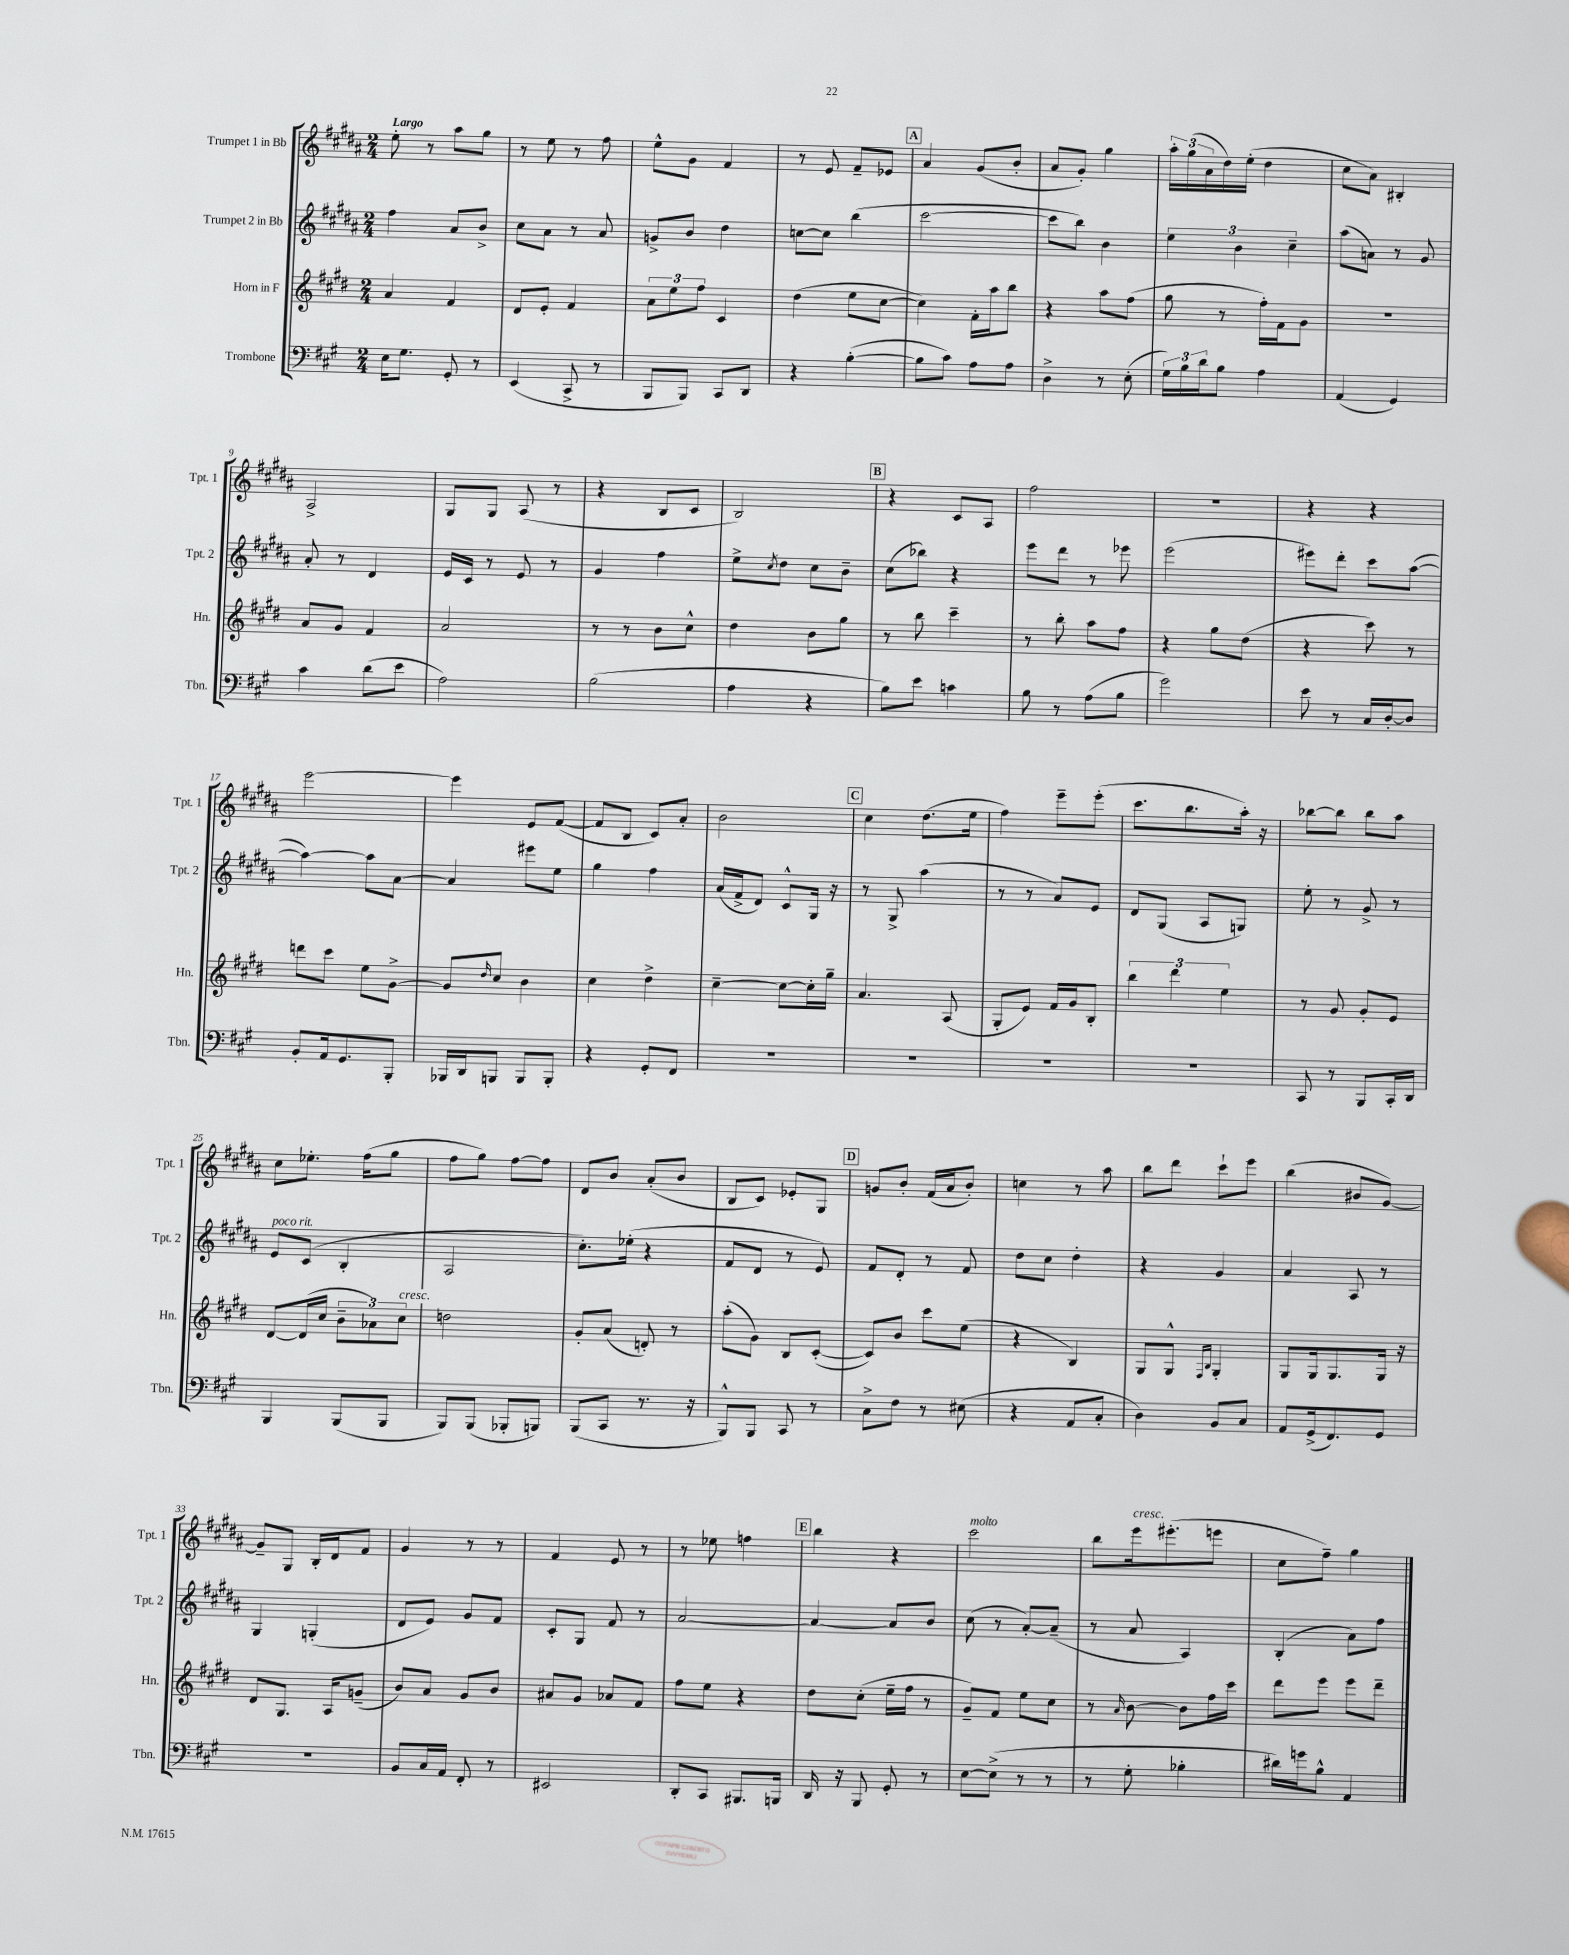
<<
\new StaffGroup <<
\new Staff = "s0" \with { instrumentName = "Trumpet 1 in Bb" shortInstrumentName = "Tpt. 1" } {
    \clef treble \key b \major \numericTimeSignature \time 2/4 \tempo "Largo"
    e''8-. r8 ais''8 gis''8 |
    r8 e''8 r8 fis''8 |
    e''8-^ gis'8 fis'4 |
    r8 e'8 fis'8-- ees'8 |
    \mark \markup { \box "A" } ais'4 gis'8( b'8-. |
    ais'8 gis'8-.) gis''4 |
    \tuplet 3/2 { ais''16-. gis''16( ais'16 } dis''16) e''16-.( dis''4 |
    cis''8 ais'8) bis4-. |
    ais2-> |
    gis8 gis8 ais8( r8 |
    r4 b8 cis'8 |
    b2) |
    \mark \markup { \box "B" } r4 cis'8 ais8 |
    fis''2 |
    R2 |
    r4 r4 |
    e'''2~ |
    e'''4 e'8 fis'8~( |
    fis'8 b8 cis'8) ais'8-. |
    b'2 |
    \mark \markup { \box "C" } cis''4 dis''8.( e''16 |
    fis''4) e'''8-- e'''8-.( |
    cis'''8. b''8. ais''16-.) r16 |
    bes''8~ bes''8 bes''8 ais''8 |
    cis''8 ees''8.-. fis''16( gis''8 |
    fis''8 gis''8) fis''8~ fis''8 |
    dis'8 b'8 ais'8-.( b'8 |
    b8 cis'8) ees'8-. gis8 |
    \mark \markup { \box "D" } g'8 b'8-. fis'16( ais'16 b'8-.) |
    c''4 r8 ais''8 |
    b''8 dis'''8 cis'''8-! e'''8 |
    b''4( bis'8 gis'8~) |
    gis'8-- gis8 b16-. dis'16 fis'8 |
    gis'4 r8 r8 |
    fis'4 e'8 r8 |
    r8 ees''8 f''4 |
    \mark \markup { \box "E" } b''4 r4 |
    cis'''2^\markup { \italic "molto" } |
    b''8 e'''16^\markup { \italic "cresc." } eis'''8.-.( e'''8 |
    cis''8 fis''8--) gis''4 \bar "|." |
}
\new Staff = "s1" \with { instrumentName = "Trumpet 2 in Bb" shortInstrumentName = "Tpt. 2" } {
    \clef treble \key b \major \numericTimeSignature \time 2/4
    fis''4 ais'8 b'8-> |
    cis''8 ais'8 r8 ais'8 |
    g'8-> b'8 dis''4 |
    c''8~ c''8 b''4( |
    \mark \markup { \box "A" } cis'''2~ |
    cis'''8 b''8) b'4 |
    \tuplet 3/2 { e''4 b'4 cis''4-- } |
    ais''8( a'8) r8 gis'8 |
    ais'8-. r8 dis'4 |
    e'16 cis'16 r8 e'8 r8 |
    gis'4 fis''4 |
    e''8-> \acciaccatura { cis''8 } dis''8 cis''8 b'8-- |
    \mark \markup { \box "B" } cis''8( bes''8) r4 |
    e'''8 dis'''8 r8 ees'''8 |
    e'''2( |
    eis'''8) dis'''8-. cis'''8 ais''8~( |
    ais''4~) ais''8 ais'8~ |
    ais'4 eis'''8 e''8 |
    gis''4 fis''4 |
    ais'16( fis'16-> dis'8) cis'8-^ gis16 r16 |
    \mark \markup { \box "C" } r8 gis8-> ais''4( |
    r8 r8 ais'8) e'8 |
    dis'8 gis8( ais8 g8) |
    e''8-. r8 gis'8-> r8 |
    e'8^\markup { \italic "poco rit." } cis'8( b4-. |
    ais2 |
    cis''8.-.) ees''16-.( r4 |
    fis'8 dis'8 r8 e'8) |
    \mark \markup { \box "D" } fis'8 dis'8-. r8 fis'8 |
    dis''8 cis''8 dis''4-. |
    r4 gis'4 |
    ais'4 ais8 r8 |
    gis4 g4-.( |
    dis'8 e'8) gis'8 fis'8 |
    cis'8-. gis8 fis'8 r8 |
    ais'2~ |
    \mark \markup { \box "E" } ais'4~ ais'8 b'8 |
    cis''8( r8 ais'8~-.) ais'8--( |
    r8 ais'8 ais4) |
    b4-.( ais'8) fis''8 \bar "|." |
}
\new Staff = "s2" \with { instrumentName = "Horn in F" shortInstrumentName = "Hn." } {
    \clef treble \key e \major \numericTimeSignature \time 2/4
    a'4 fis'4 |
    dis'8 e'8-. fis'4 |
    \tuplet 3/2 { a'8 e''8 fis''8 } cis'4 |
    dis''4( e''8 cis''8~ |
    \mark \markup { \box "A" } cis''4) fis'16-. a''16 b''8 |
    r4 a''8 fis''8( |
    gis''8 r8 fis''16-.) fis'16 gis'8 |
    R2 |
    a'8 gis'8 fis'4 |
    a'2 |
    r8 r8 b'8 cis''8-^ |
    dis''4 b'8 gis''8 |
    \mark \markup { \box "B" } r8 b''8 cis'''4-- |
    r8 b''8-. a''8 fis''8 |
    r4 gis''8 dis''8( |
    r4 cis'''8) r8 |
    d'''8 cis'''8 e''8 gis'8~-> |
    gis'8 \grace { dis''16 } cis''8 b'4 |
    cis''4 dis''4-> |
    cis''4~-- cis''8~ cis''16-. gis''16-- |
    \mark \markup { \box "C" } a'4. a8( |
    gis8-. e'8) fis'16 gis'16 b8-. |
    \tuplet 3/2 { b''4 dis'''4 e''4 } |
    r8 gis'8 gis'8-. e'8 |
    dis'8~ dis'16( cis''16 \tuplet 3/2 { b'8-- aes'8) cis''8^\markup { \italic "cresc." } } |
    d''2 |
    gis'8-. a'8( d'8-.) r8 |
    a''8-.( gis'8) b8 cis'8~-.( |
    \mark \markup { \box "D" } cis'8) b'8 cis'''8 e''8( |
    r4 b4) |
    gis8 gis8-^ \grace { fis16 b16 } gis4-. |
    gis8 gis16 gis8. gis16 r16 |
    dis'8 gis8. a16 g'8--( |
    b'8) a'8 gis'8 b'8 |
    ais'8 gis'8 aes'8 fis'8 |
    fis''8 e''8 r4 |
    \mark \markup { \box "E" } dis''8 cis''8-.( e''16-- fis''16 r8 |
    gis'8--) fis'8 e''8 cis''8 |
    r8 \grace { a'16 } b'8~ b'8 fis''16 cis'''16 |
    dis'''8 e'''8 e'''8 dis'''8-- \bar "|." |
}
\new Staff = "s3" \with { instrumentName = "Trombone" shortInstrumentName = "Tbn." } {
    \clef bass \key a \major \numericTimeSignature \time 2/4
    e16 gis8. gis,8-. r8 |
    e,4( cis,8-> r8 |
    b,,8 b,,8) cis,8 d,8 |
    r4 b4~-.( |
    \mark \markup { \box "A" } b8 cis'8) a8 a8 |
    d4-> r8 e8-.( |
    \tuplet 3/2 { gis16) b16 d'16 } b8 a4 |
    a,4( gis,4) |
    cis'4 d'8( e'8 |
    a2) |
    b2( |
    a4 r4 |
    \mark \markup { \box "B" } b8) e'8 c'4 |
    b8 r8 a8( b8 |
    gis'2) |
    e'8 r8 cis16 d16~-. d8 |
    b,8-. a,16 gis,8. b,,8-. |
    bes,,16 d,16 b,,8 b,,8 b,,8-. |
    r4 gis,8-. fis,8 |
    R2 |
    \mark \markup { \box "C" } R2 |
    R2 |
    R2 |
    cis,8 r8 b,,8 cis,16-. d,16 |
    b,,4 b,,8( b,,8 |
    b,,8) b,,8( bes,,8-. b,,8) |
    b,,8( cis,8 r8. r16 |
    b,,8-^) b,,8 cis,8 r8 |
    \mark \markup { \box "D" } cis8-> fis8 r8 eis8( |
    r4 a,8 cis8-. |
    d4) b,8 cis8 |
    a,8 gis,16->( fis,8.) gis,8 |
    r2 |
    b,8 cis16 a,16 fis,8-. r8 |
    eis,2 |
    d,8-. cis,8 bis,,8. b,,16 |
    \mark \markup { \box "E" } d,16 r16 b,,8 gis,8-. r8 |
    e8~ e8->( r8 r8 |
    r8 gis8-. bes4-. |
    dis'16) g'16 b8-^ a,4 \bar "|." |
}
>>
>>
